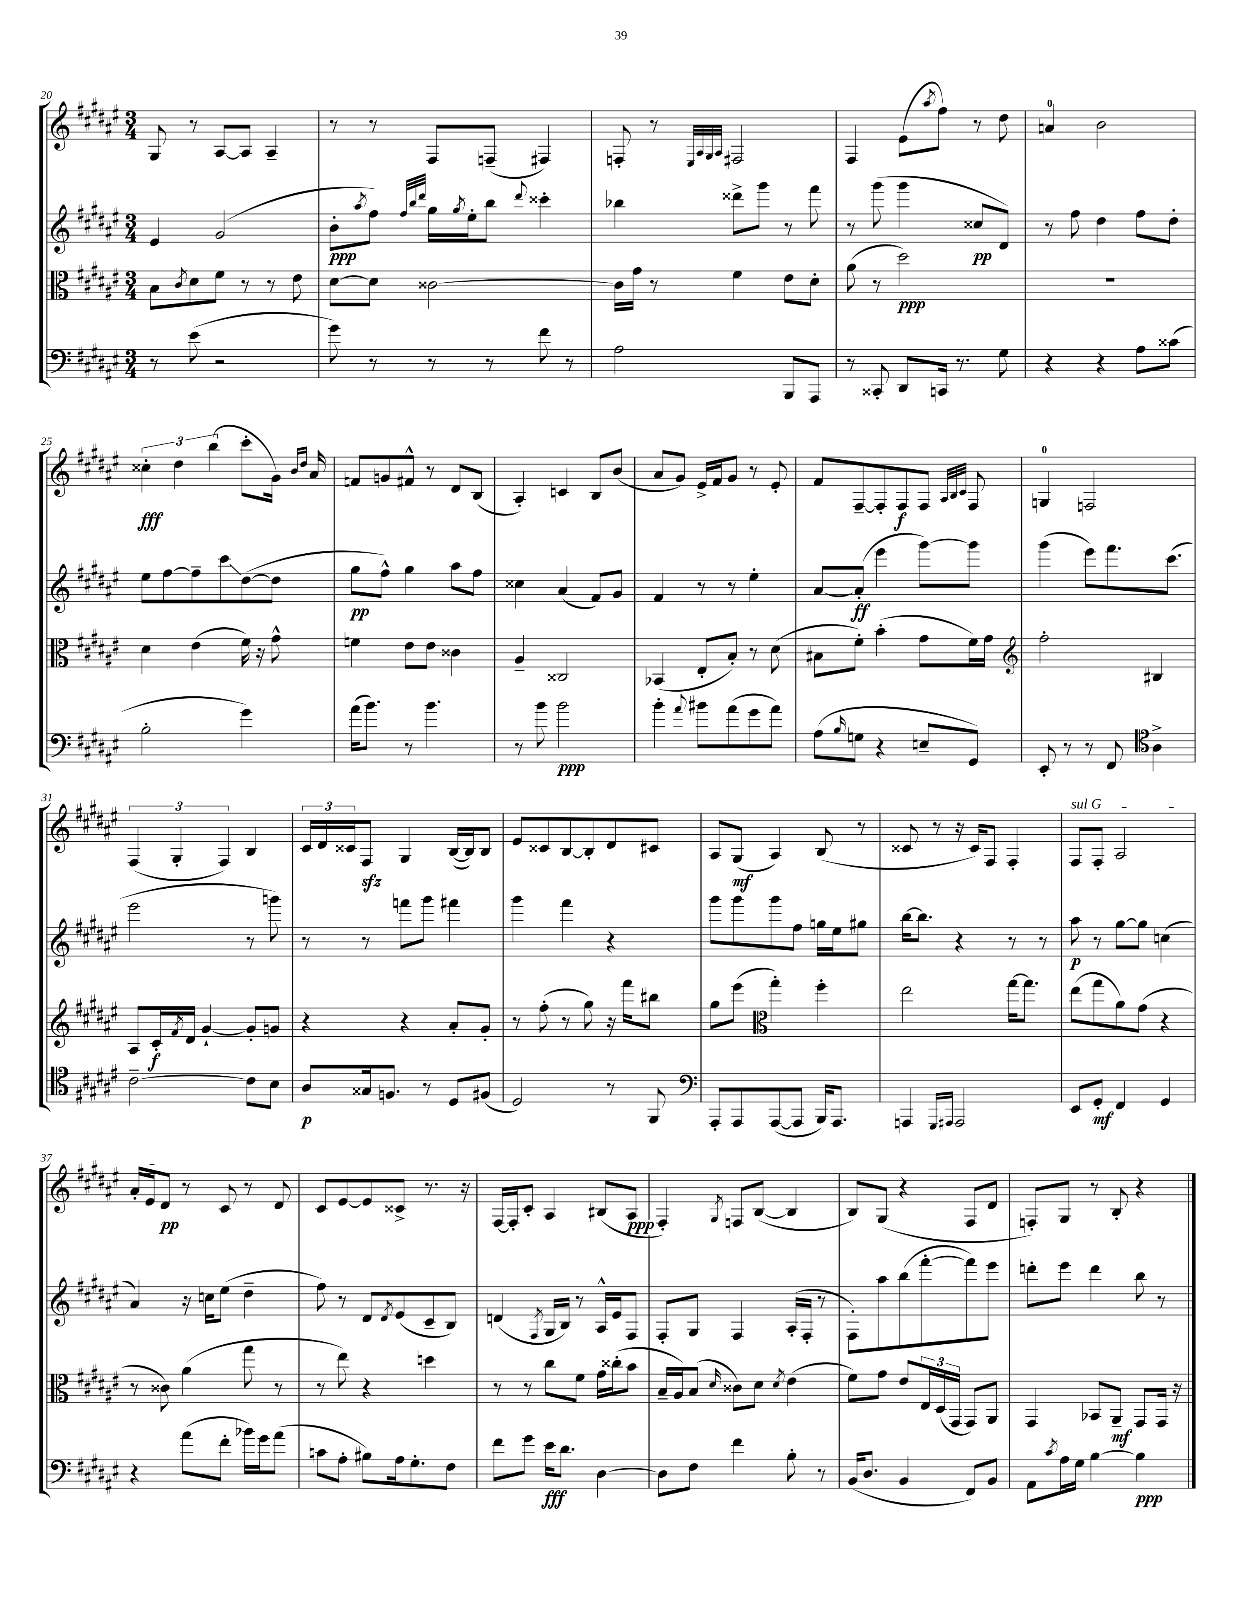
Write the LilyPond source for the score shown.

<<
\new StaffGroup <<
\new Staff = "s0" {
    \clef treble \key fis \major \numericTimeSignature \time 3/4
    gis8 r8 ais8~ ais8 ais4-- |
    r8 r8 fis8 f8--( fis4) |
    f8-. r8 \grace { eis32 ais32 gis32 ais32 } fis2 |
    fis4 eis'8( \acciaccatura { ais''8 } fis''8) r8 dis''8 |
    a'4-0 b'2 |
    \tuplet 3/2 { cisis''4-.\fff dis''4 b''4( } cis'''8-. gis'16) \grace { b'16 dis''16 } ais'16 |
    f'8 g'8 fis'8-^ r8 dis'8 b8( |
    ais4-.) c'4 b8 b'8( |
    ais'8 gis'8) eis'16-> fis'16 gis'8 r8 eis'8-. |
    fis'8 fis8~-- fis8-. fis8\f fis8 \grace { ais32 b32 cis'32 } fis8 |
    g4-0 f2 |
    \tuplet 3/2 { fis4( gis4-. fis4) } b4 |
    \tuplet 3/2 { cis'16 dis'16 cisis'16 } fis8\sfz gis4 b16~( b16) b8 |
    eis'8 cisis'8 b8~ b8-. dis'8 cis'8 |
    ais8 gis8\mf( ais4) b8( r8 |
    cisis'8 r8 r16 cisis'16) fis8 fis4-. |
    \once \override TextSpanner.bound-details.left.text = \markup { \italic "sul G" } fis8\startTextSpan fis8-. ais2 |
    ais'16-. eis'16 dis'8\pp\stopTextSpan r8 cis'8 r8 dis'8 |
    cis'8 eis'8~ eis'8 cisis'8-> r8. r16 |
    fis16~ fis16-. cis'8-. ais4 bis8( ais8\ppp |
    fis4-.) \acciaccatura { gis8 } f8 b8~( b4 |
    b8) gis8( r4 fis8 dis'8 |
    f8-.) gis8 r8 b8-. r4 \bar "|." |
}
\new Staff = "s1" {
    \clef treble \key fis \major \numericTimeSignature \time 3/4
    eis'4 gis'2( |
    b'8-.\ppp \acciaccatura { ais''8 } fis''8) \grace { fis''32 b''32 dis'''32 } gis''16 \acciaccatura { gis''8 } eis''16-. b''8 \appoggiatura { dis'''8 } cisis'''4-. |
    bes''4 disis'''8-> gis'''8 r8 fis'''8 |
    r8 gis'''8( gis'''4 cisis''8\pp dis'8) |
    r8 fis''8 dis''4 fis''8 dis''8-. |
    eis''8 fis''8~ fis''8-- cis'''8\glissando dis''8~( dis''8 |
    gis''8\pp fis''8-^) gis''4 ais''8 fis''8 |
    cisis''4 ais'4( fis'8) gis'8 |
    fis'4 r8 r8 eis''4-. |
    ais'8~ ais'8-.\ff( eis'''4 gis'''8~) gis'''8 |
    gis'''4( eis'''8) fis'''8. cis'''8.( |
    eis'''2 r8 g'''8) |
    r8 r8 f'''8 gis'''8 fis'''4 |
    gis'''4 fis'''4 r4 |
    gis'''8 gis'''8 gis'''8 fis''8 g''16 eis''16 gis''8 |
    b''16~ b''8. r4 r8 r8 |
    ais''8\p r8 gis''8~ gis''8 c''4( |
    ais'4) r16 c''16 eis''8( dis''4-- |
    fis''8) r8 dis'8 \acciaccatura { dis'8 } eis'8( cis'8-- b8) |
    d'4( \acciaccatura { fis8 } gis16 b16) r8 ais16-^ eis'16 fis8 |
    fis8-. gis8 fis4 ais16-.( fis16-. r8 |
    fis8-.) ais''8 b''8( fis'''8~-. fis'''8) eis'''8 |
    d'''8-. eis'''8 d'''4 b''8 r8 \bar "|." |
}
\new Staff = "s2" {
    \clef alto \key fis \major \numericTimeSignature \time 3/4
    b8 \acciaccatura { cis'8 } dis'8 fis'8 r8 r8 eis'8 |
    dis'8~ dis'8 cisis'2~ |
    cisis'16 gis'16 r8 fis'4 eis'8 dis'8-. |
    ais'8( r8 dis''2\ppp) |
    R2. |
    dis'4 eis'4( fis'16) r16 gis'8-^ |
    f'4 eis'8 eis'8 cisis'4 |
    ais4-- cisis2 |
    bes,4( eis8-. b8-.) r8 dis'8( |
    bis8 fis'8-.) b'4-.( gis'8 fis'16) gis'16 |
    \clef treble fis''2-. bis4 |
    ais8 cis'16-.\f \acciaccatura { fis'8 } dis'16 gis'4~-! gis'8-. g'8 |
    r4 r4 ais'8-. gis'8-. |
    r8 fis''8-.( r8 gis''8) r16 fis'''16 bis''8 |
    gis''8 eis'''8( \clef alto gis''4-.) fis''4-. |
    eis''2 gis''16~ gis''8. |
    eis''8( gis''8 ais'8) gis'8( r4 |
    r8 cisis'8) ais'4( gis''8 r8 |
    r8 eis''8) r4 d''4 |
    r8 r8 cis''8 fis'8 gis'16 cisis''16-.( b'8 |
    b16-- ais16) b8( \grace { dis'16 } cisis'8) dis'8 \acciaccatura { dis'8 } eis'4( |
    fis'8) gis'8 eis'8 \tuplet 3/2 { eis16 dis16( gis,16 } gis,8) ais,8 |
    gis,4 bes,8 ais,8--\mf gis,8 gis,16 r16 \bar "|." |
}
\new Staff = "s3" {
    \clef bass \key fis \major \numericTimeSignature \time 3/4
    r8 eis'8( r2 |
    gis'8) r8 r8 r8 fis'8 r8 |
    ais2 b,,8 ais,,8 |
    r8 cisis,8-. dis,8 c,16 r8. gis8 |
    r4 r4 ais8 cisis'8( |
    b2-. gis'4) |
    ais'16( b'8.) r8 b'4. |
    r8 b'8 b'2\ppp |
    b'4-. \appoggiatura { ais'8 } bis'8 ais'8( gis'8 ais'8) |
    ais8( \grace { b16 } g8 r4 e8-- gis,8) |
    eis,8-. r8 r8 fis,8 \clef tenor ais4-> |
    cis'2~-- cis'8 b8 |
    ais8\p gisis16 f8. r8 dis8 fis8( |
    dis2) r8 fis,8 |
    \clef bass ais,,8-. ais,,8 ais,,8~( ais,,8 b,,16) ais,,8. |
    a,,4 \grace { gis,,16 ais,,16 } ais,,2 |
    eis,8 gis,8-.\mf fis,4 gis,4 |
    r4 ais'8( fis'8-. bes'16) gis'16 ais'8( |
    c'8 ais8-. bis8) ais16 gis8.-. fis8 |
    fis'8 gis'8 eis'16\fff dis'8. dis4~ |
    dis8 fis8 fis'4 b8-. r8 |
    b,16( dis8. b,4 fis,8) b,8 |
    ais,8 \acciaccatura { cis'8 } ais16 gis16 b4~ b4\ppp \bar "|." |
}
>>
>>
\layout { \context { \Score currentBarNumber = #20 } }
